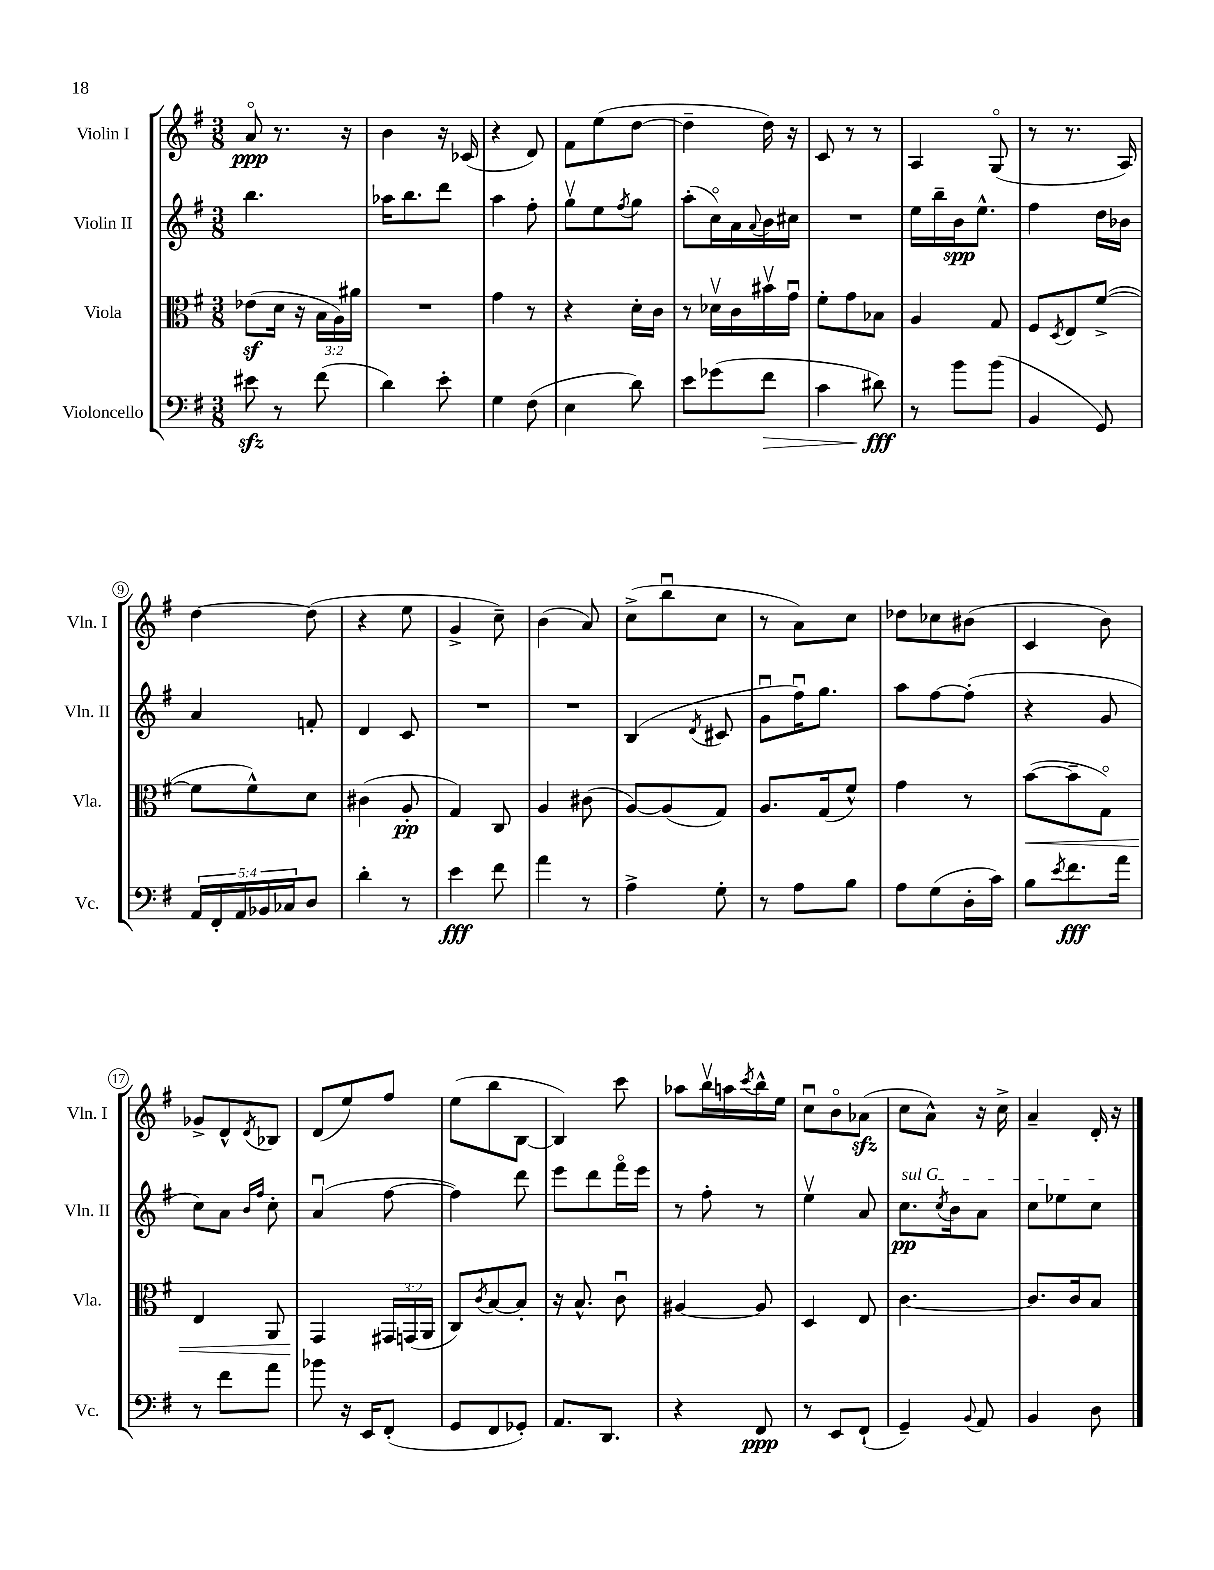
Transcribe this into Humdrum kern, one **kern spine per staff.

**kern	**dynam	**kern	**dynam	**kern	**dynam	**kern	**dynam
*part4	*part4	*part3	*part3	*part2	*part2	*part1	*part1
*staff4	*staff4	*staff3	*staff3	*staff2	*staff2	*staff1	*staff1
*I"Violoncello	*	*I"Viola	*	*I"Violin II	*	*I"Violin I	*
*I'Vc.	*	*I'Vla.	*	*I'Vln. II	*	*I'Vln. I	*
*clefF4	*	*clefC3	*	*clefG2	*	*clefG2	*
*k[f#]	*	*k[f#]	*	*k[f#]	*	*k[f#]	*
*M3/8	*	*M3/8	*	*M3/8	*	*M3/8	*
=1	=1	=1	=1	=1	=1	=1	=1
8e#Xzz\	.	(8e-Xz\L	.	4.bb\	.	8a/	ppp
8r	.	16d\Jk	.	.	.	8.r	.
.	.	16r	.	.	.	.	.
(8f#\	.	24B\LL	.	.	.	.	.
.	.	24A\)	.	.	.	.	.
.	.	.	.	.	.	16r	.
.	.	24a#X\JJ	.	.	.	.	.
=2	=2	=2	=2	=2	=2	=2	=2
4d\)	.	4.r	.	16aa-X\KL	.	4b\	.
.	.	.	.	8.bb\	.	.	.
8e'\	.	.	.	8ddd\J	.	16r	.
.	.	.	.	.	.	(16c-X/	.
=3	=3	=3	=3	=3	=3	=3	=3
4G\	.	4g\	.	4aa\	.	4r	.
(8F#\	.	8r	.	8ff#'\	.	8d/)	.
=4	=4	=4	=4	=4	=4	=4	=4
4E\	.	4r	.	8ggv\L	.	8f#\L	.
.	.	.	.	8ee\	.	(8ee\	.
.	.	.	.	8qff#/	.	.	.
8d\)	.	16d'\LL	.	8gg\J	.	[8dd\J	.
.	.	16c\JJ	.	.	.	.	.
=5	=5	=5	=5	=5	=5	=5	=5
8e\L	.	8r	.	(8aa'\L	.	4dd~\]	.
(8g-X\	.	16d-Xv\LL	.	16cc\L)	.	.	.
.	.	16c\	.	16a\	.	.	.
.	.	.	.	8qqa/	.	.	.
!	!LO:HP:b	!	!	!	!	!	!
8f#\J	>	16b#Xv\	.	16b\	.	16dd\)	.
.	.	16gu\JJ	.	16cc#X\JJ	.	16r	.
=6	=6	=6	=6	=6	=6	=6	=6
4c\	.	8f#'\L	.	4.r	.	8c/	.
.	.	8g\	.	.	.	8r	.
8d#X\)	fff	8B-X\J	.	.	.	8r	.
.	]	.	.	.	.	.	.
=7	=7	=7	=7	=7	=7	=7	=7
8r	.	4A/	.	16ee\LL	.	4A/	.
.	.	.	.	16bb~\	.	.	.
8b\L	.	.	.	16b\J	spp	.	.
.	.	.	.	8.ee^^\J	.	.	.
(8b\J	.	8G/	.	.	.	(8G/	.
=8	=8	=8	=8	=8	=8	=8	=8
4BB/	.	8F#/L	.	4ff#\	.	8r	.
.	.	8qD/	.	.	.	.	.
.	.	8E/	.	.	.	8.r	.
8GG/)	.	([8f#^/J	.	16dd\LL	.	.	.
.	.	.	.	16b-X\JJ	.	16A/)	.
!!LO:LB:g=z
=9	=9	=9	=9	=9	=9	=9	=9
20AA/LL	.	8f#\L]	.	4a/	.	[4dd\	.
20FF#'/	.	.	.	.	.	.	.
20AA/	.	.	.	.	.	.	.
.	.	8f#^^\)	.	.	.	.	.
20BB-X/	.	.	.	.	.	.	.
20C-X/J	.	.	.	.	.	.	.
8D/J	.	8d\J	.	8fn'/	.	(8dd\]	.
=10	=10	=10	=10	=10	=10	=10	=10
4d'\	.	(4c#X\	.	4d/	.	4r	.
8r	.	8A'/	pp	8c/	.	8ee\	.
=11	=11	=11	=11	=11	=11	=11	=11
4e\	fff	4G/)	.	4.r	.	4g^/	.
8f#\	.	8C/	.	.	.	8cc~\)	.
=12	=12	=12	=12	=12	=12	=12	=12
4a\	.	4A/	.	4.r	.	(4b\	.
8r	.	(8c#X\	.	.	.	8a/)	.
=13	=13	=13	=13	=13	=13	=13	=13
4A^\	.	[8A/L)	.	(4B/	.	(8cc^\L	.
.	.	(8A/]	.	.	.	8bbu\	.
.	.	.	.	8qd/	.	.	.
8G'\	.	8G/J)	.	8c#X/	.	8cc\J	.
=14	=14	=14	=14	=14	=14	=14	=14
8r	.	8.A/L	.	8gu\L	.	8r	.
8A\L	.	.	.	16ff#u\K)	.	8a\L)	.
.	.	(16G/k	.	8.gg\J	.	.	.
8B\J	.	8f#^^/J)	.	.	.	8cc\J	.
=15	=15	=15	=15	=15	=15	=15	=15
8A\L	.	4g\	.	8aa\L	.	8dd-X\L	.
(8G\	.	.	.	[8ff#\	.	8cc-X\	.
16D'\L	.	8r	.	(8ff#'\J]	.	(8b#X\J	.
16c\JJ)	.	.	.	.	.	.	.
=16	=16	=16	=16	=16	=16	=16	=16
!	!	!	!LO:HP:b	!	!	!	!
8B\L	.	([8b\L	<	4r	.	4c/	.
8qe/	.	.	.	.	.	.	.
8.f#\	fff	8b~\]	.	.	.	.	.
.	.	8G\J)	.	8g/	.	8b\)	.
16a\Jk	.	.	.	.	.	.	.
!!LO:LB:g=z
=17	=17	=17	=17	=17	=17	=17	=17
8r	.	4E/	.	8cc\L)	.	8g-X^/L	.
8f#\L	.	.	.	8a\J	.	8d^^/	.
.	.	.	.	16qqb/LL	.	.	.
.	.	.	.	16qqff#/JJ	.	8qd/	.
8a\J	.	8AA/	.	8cc'\	.	8B-X/J	.
=18	=18	=18	=18	=18	=18	=18	=18
8b-X\	.	4GG/	.	(4au/	.	(8d/L	.
16r	.	.	.	.	.	8ee/)	.
16EE/KL	.	.	.	.	.	.	.
(8FF#'/J	.	24GG#X/LL	[	[8ff#\	.	8ff#/J	.
.	.	(24GGn/	.	.	.	.	.
.	.	24AA/JJ	.	.	.	.	.
=19	=19	=19	=19	=19	=19	=19	=19
8GG/L	.	8C/L)	.	4ff#\])	.	(8ee\L	.
.	.	8qc/	.	.	.	.	.
8FF#/	.	[8B/	.	.	.	8bb\	.
8GG-X'/J)	.	8B'/J]	.	8ddd\	.	[8B\J	.
=20	=20	=20	=20	=20	=20	=20	=20
8.AA/L	.	16r	.	8eee\L	.	4B/])	.
.	.	8.B^^/	.	.	.	.	.
.	.	.	.	8ddd\	.	.	.
8.DD/J	.	.	.	.	.	.	.
.	.	8cu\	.	16fff#\L	.	8ccc\	.
.	.	.	.	16eee\JJ	.	.	.
=21	=21	=21	=21	=21	=21	=21	=21
4r	.	[4A#X/	.	8r	.	8aa-X\L	.
.	.	.	.	8ff#'\	.	16bbv\L	.
.	.	.	.	.	.	16aan\	.
.	.	.	.	.	.	8qccc/	.
8FF#/	ppp	8A#/]	.	8r	.	16bb^^\	.
.	.	.	.	.	.	16ee\JJ	.
=22	=22	=22	=22	=22	=22	=22	=22
8r	.	4D/	.	4eev\	.	8ccu\L	.
8EE/L	.	.	.	.	.	8b\	.
(8FF#`/J	.	8E/	.	8a/	.	(8a-Xzz\J	.
=23	=23	=23	=23	=23	=23	=23	=23
!	!	!	!	!LO:TX:a:i:t=sul G	!	!	!
4GG~/)	.	[4.c\	.	8.cc\L	pp	8cc\L	.
.	.	.	.	.	.	8a^^\J)	.
.	.	.	.	8qcc/	.	.	.
.	.	.	.	16b\k	.	.	.
8qqBB/	.	.	.	.	.	.	.
8AA/	.	.	.	8a\J	.	16r	.
.	.	.	.	.	.	16cc^\	.
=24	=24	=24	=24	=24	=24	=24	=24
4BB/	.	8.c/L]	.	8cc\L	.	4a~/	.
.	.	.	.	8ee-X\	.	.	.
.	.	16c/k	.	.	.	.	.
8D\	.	8B/J	.	8cc\J	.	16d'/	.
.	.	.	.	.	.	16r	.
==	==	==	==	==	==	==	==
*-	*-	*-	*-	*-	*-	*-	*-
